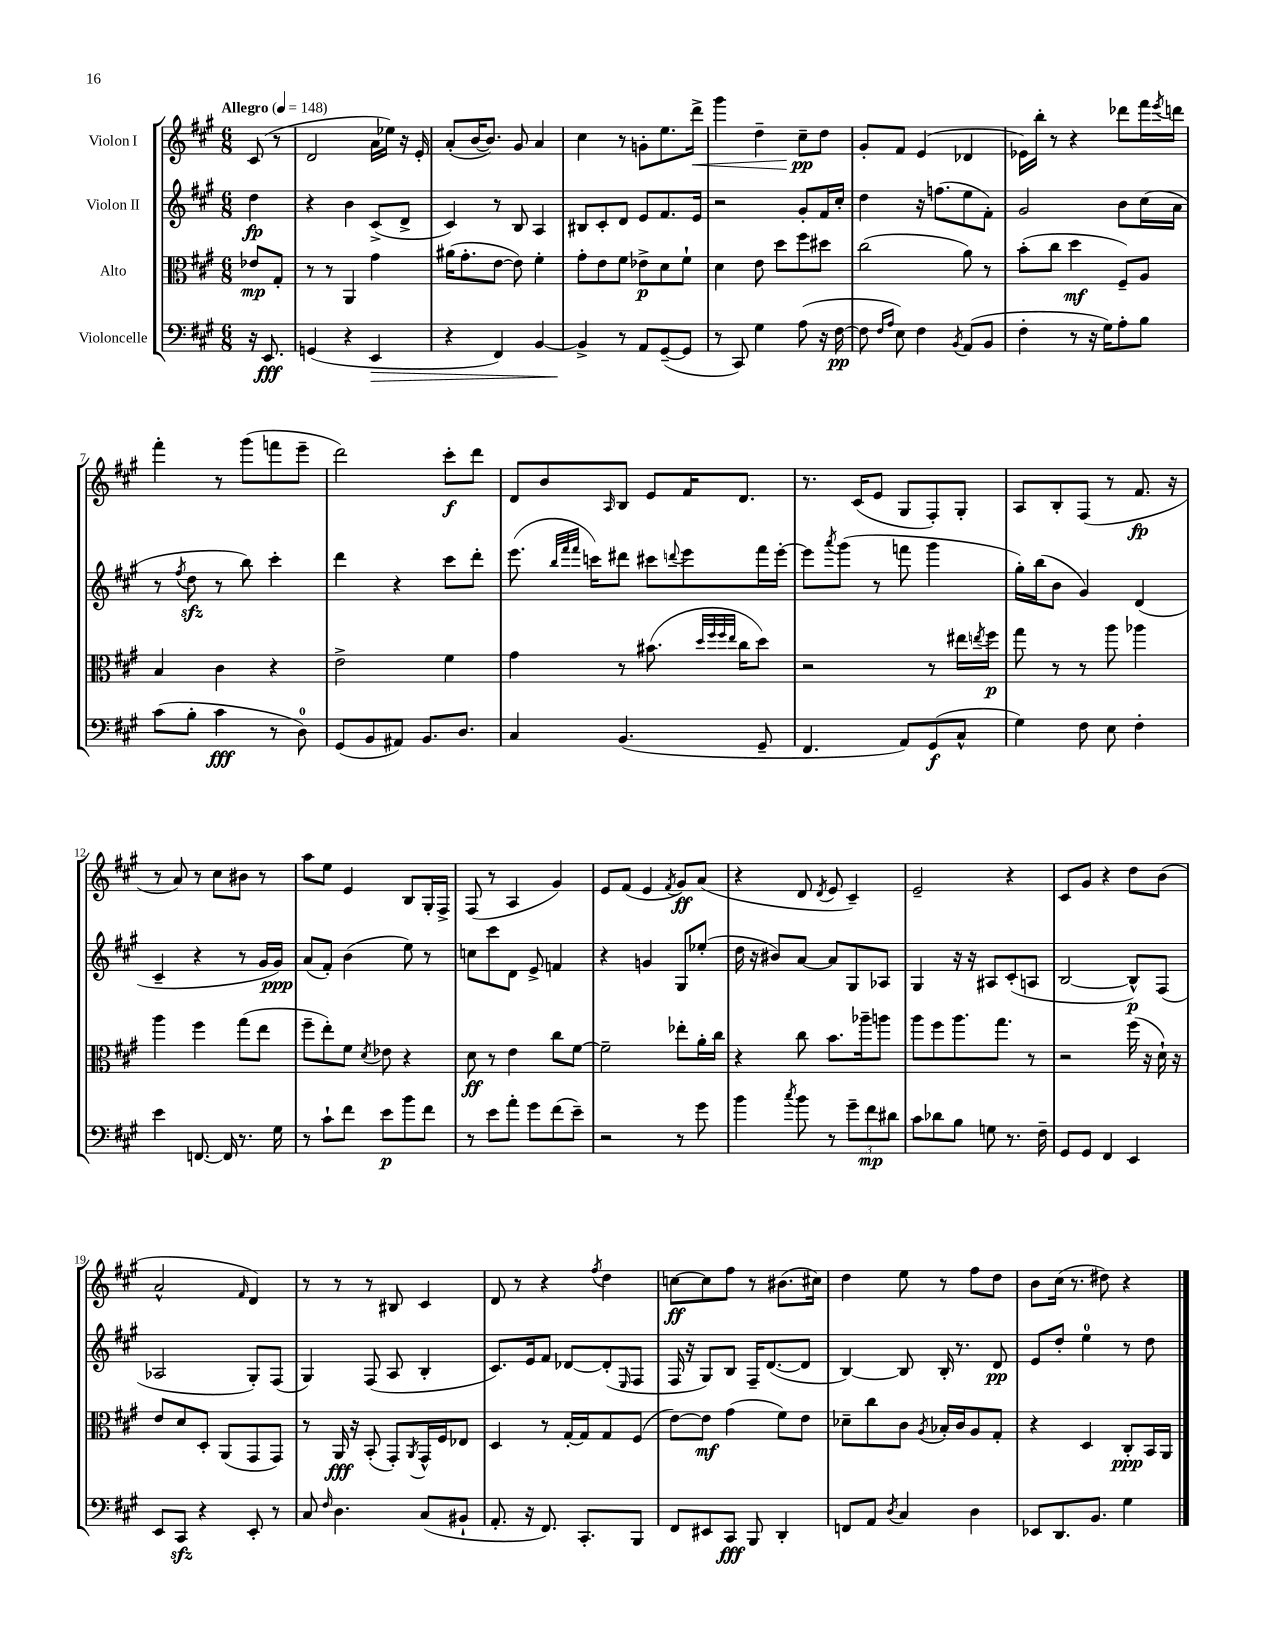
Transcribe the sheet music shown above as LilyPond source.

<<
\new StaffGroup <<
\new Staff = "s0" \with { instrumentName = "Violon I" } {
    \clef treble \key a \major \numericTimeSignature \time 6/8 \partial 4 \tempo "Allegro" 4 = 148
    cis'8( r8 |
    d'2 a'16 ees''16) r16 e'16-. |
    a'8-.( b'16~ b'8.) gis'8 a'4 |
    cis''4 r8 g'8-. e''8. d'''16->\< |
    gis'''4 d''4-- cis''8--\pp\! d''8 |
    gis'8-. fis'8 e'4( des'4 |
    ees'16) b''16-. r8 r4 des'''8 fis'''16 \acciaccatura { e'''8 } d'''16 |
    fis'''4-. r8 gis'''8( f'''8 e'''8-- |
    d'''2) cis'''8-.\f d'''8 |
    d'8 b'8 \grace { a16 } b8 e'8 fis'16 d'8. |
    r8. cis'16( e'8 gis8 fis8-.) gis8-. |
    a8 b8-. fis8( r8 fis'8.\fp r16 |
    r8 a'8) r8 cis''8 bis'8 r8 |
    a''8 e''8 e'4 b8 gis16-. fis16-> |
    fis8( r8 a4 gis'4) |
    e'8 fis'8( e'4 \acciaccatura { fis'8 } gis'8\ff) a'8( |
    r4 d'8 \acciaccatura { d'8 } e'8 cis'4--) |
    e'2-- r4 |
    cis'8 gis'8 r4 d''8 b'8( |
    a'2-^ \grace { fis'16 } d'4) |
    r8 r8 r8 bis8 cis'4 |
    d'8 r8 r4 \acciaccatura { fis''8 } d''4 |
    c''8~\ff c''8 fis''8 r8 bis'8.( cis''16) |
    d''4 e''8 r8 fis''8 d''8 |
    b'8 cis''16( r8. dis''8) r4 \bar "|." |
}
\new Staff = "s1" \with { instrumentName = "Violon II" } {
    \clef treble \key a \major \numericTimeSignature \time 6/8 \partial 4
    d''4\fp |
    r4 b'4 cis'8->( d'8-> |
    cis'4) r8 b8 a4 |
    bis8 cis'8-. d'8 e'8 fis'8. e'16 |
    r2 gis'8-. fis'16 cis''16-. |
    d''4 r16 f''8.( e''8 fis'8-.) |
    gis'2 b'8 cis''16( a'16 |
    r8 \acciaccatura { fis''8 } d''8\sfz r8 b''8) cis'''4-. |
    d'''4 r4 cis'''8 d'''8-. |
    e'''8.( \grace { b''32 fis'''32 fis'''32 } c'''16) dis'''8 cis'''8 \appoggiatura { d'''8 } e'''8 fis'''16 e'''16~-. |
    e'''8 \acciaccatura { a'''8 } gis'''8( r8 f'''8 gis'''4 |
    gis''16-.) b''16( b'8 gis'4) d'4( |
    cis'4-- r4 r8 gis'16 gis'16\ppp) |
    a'8( fis'8-.) b'4( e''8) r8 |
    c''8 cis'''8 d'8 e'8-> f'4 |
    r4 g'4 gis8 ees''8-.( |
    d''16 r16 bis'8) a'8~ a'8 gis8 aes8 |
    gis4 r16 r16 ais8 cis'8-.( a8 |
    b2~ b8-^\p) fis8( |
    aes2 gis8-.) fis8( |
    gis4) fis8( a8 b4-. |
    cis'8.) e'16 fis'8 des'8~ des'8-.( \grace { e16 } fis8 |
    fis16 r16 gis8) b8 fis16-- d'8.~( d'8 |
    b4~) b8 b16-. r8. d'8\pp |
    e'8 d''8-. e''4-0 r8 d''8 \bar "|." |
}
\new Staff = "s2" \with { instrumentName = "Alto" } {
    \clef alto \key a \major \numericTimeSignature \time 6/8 \partial 4
    ees'8\mp gis8-. |
    r8 r8 a,4 gis'4 |
    ais'16( gis'8.-. e'8~ e'8) fis'4-. |
    gis'8-. e'8 fis'8 ees'8->\p d'8 fis'8-! |
    d'4 e'8 d''8 fis''8 dis''8 |
    cis''2( a'8) r8 |
    b'8-.( cis''8 d''4\mf fis8--) a8 |
    b4 cis'4 r4 |
    e'2-> fis'4 |
    gis'4 r8 bis'8.( \grace { d''32 fis''32 fis''32 e''32 } cis''16 d''8) |
    r2 r8 eis''16 \acciaccatura { e''8 } fis''16\p |
    gis''8 r8 r8 a''8 aes''4 |
    a''4 fis''4 gis''8( e''8 |
    fis''8-- e''8-.) fis'8 \acciaccatura { d'8 } ees'8 r4 |
    d'8\ff r8 e'4 cis''8 fis'8~ |
    fis'2-- ees''8-. a'16-. cis''16 |
    r4 cis''8 b'8. aes''16-- a''8 |
    a''8 fis''8 a''8. gis''8. r8 |
    r2 fis''16( r16 d'16-!) r16 |
    e'8 d'8 d8-. a,8( gis,8 gis,8) |
    r8 a,16\fff r16 b,8-.( gis,8-.) \acciaccatura { a,8 } gis,16-^ fis16 ees8 |
    d4 r8 gis16~-. gis16 gis8 fis8( |
    e'8~) e'8\mf gis'4( fis'8) e'8 |
    des'8-- cis''8 cis'8 \acciaccatura { a8 } bes16-. cis'16 a8 gis8-. |
    r4 d4 cis8-.\ppp b,16 a,16 \bar "|." |
}
\new Staff = "s3" \with { instrumentName = "Violoncelle" } {
    \clef bass \key a \major \numericTimeSignature \time 6/8 \partial 4
    r16 e,8.\fff |
    g,4( r4 e,4\> |
    r4 fis,4) b,4~ |
    b,4->\! r8 a,8 gis,8~--( gis,8 |
    r8 cis,8) gis4 a8( r16 fis16~\pp |
    fis8 \grace { fis16 a16 } e8) fis4 \acciaccatura { b,8 } a,8( b,8 |
    fis4-. r8 r16 gis16) a8-. b8 |
    cis'8( b8-. cis'4\fff r8 d8-0) |
    gis,8( b,8 ais,8) b,8. d8. |
    cis4 b,4.( gis,8-- |
    fis,4. a,8) gis,8\f( cis8-^ |
    gis4) fis8 e8 fis4-. |
    e'4 f,8.~ f,16 r8. gis16 |
    r8 cis'8-! fis'8 e'8\p b'8 fis'8 |
    r8 e'8 a'8-. gis'8 fis'8( e'8--) |
    r2 r8 gis'8 |
    b'4 \acciaccatura { cis''8 } b'8 r8 \tuplet 3/2 { gis'8-- fis'8\mp dis'8 } |
    cis'8 des'8 b8 g8 r8. fis16-- |
    gis,8 gis,8 fis,4 e,4 |
    e,8 cis,8\sfz r4 e,8-. r8 |
    cis8 \grace { fis16 } d4. cis8( bis,8-! |
    a,8.-. r16 fis,8.) cis,8.-. b,,8 |
    fis,8 eis,8 cis,8\fff b,,8 d,4-. |
    f,8 a,8 \acciaccatura { d8 } cis4 d4 |
    ees,8 d,8. b,8. gis4 \bar "|." |
}
>>
>>
